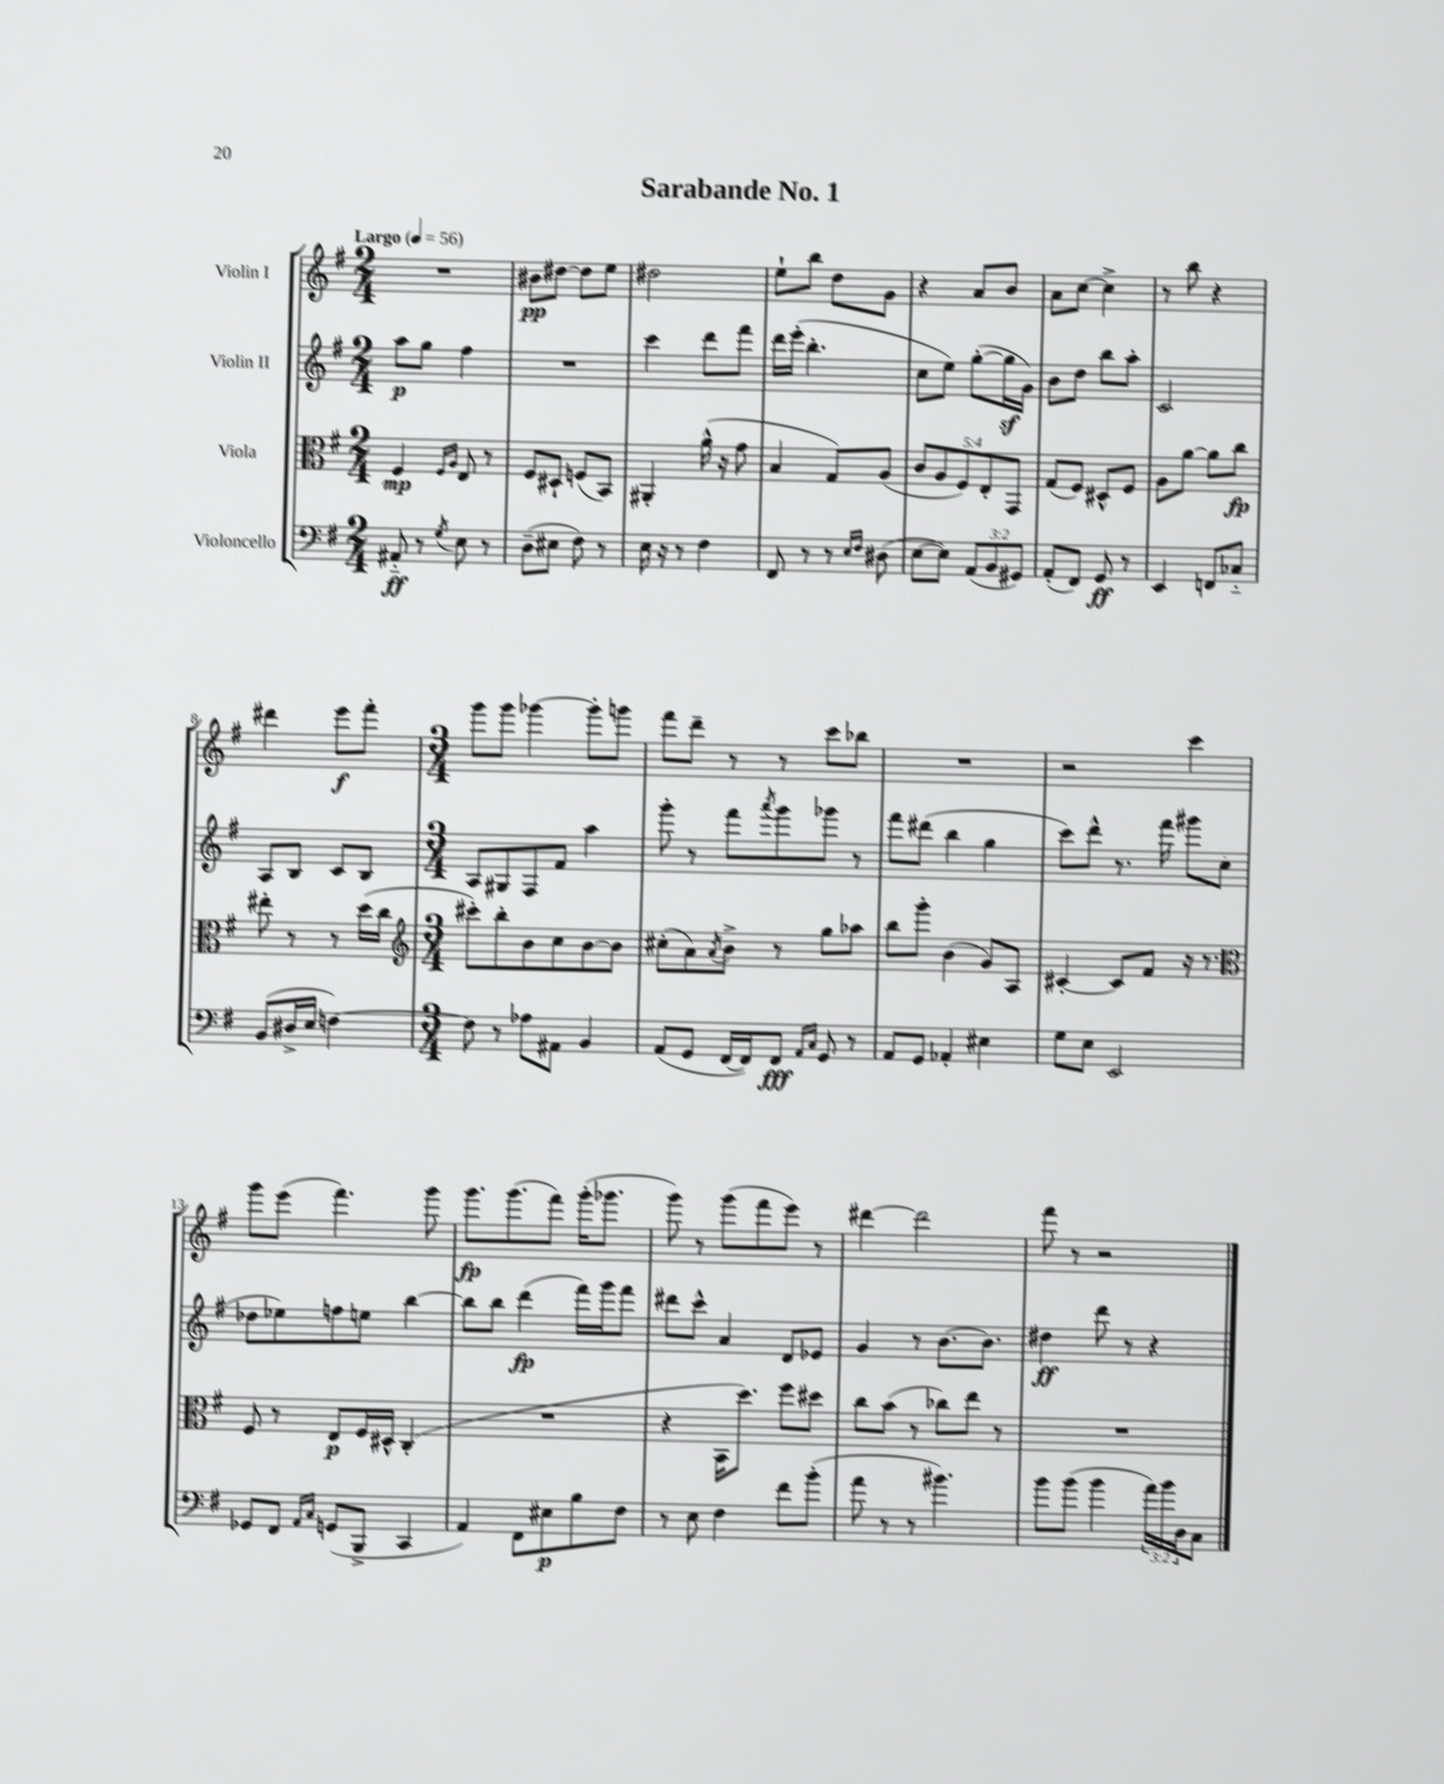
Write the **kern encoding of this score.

**kern	**dynam	**kern	**dynam	**kern	**dynam	**kern	**dynam
*part4	*part4	*part3	*part3	*part2	*part2	*part1	*part1
*staff4	*staff4	*staff3	*staff3	*staff2	*staff2	*staff1	*staff1
*I"Violoncello	*	*I"Viola	*	*I"Violin II	*	*I"Violin I	*
*clefF4	*	*clefC3	*	*clefG2	*	*clefG2	*
*k[f#]	*	*k[f#]	*	*k[f#]	*	*k[f#]	*
*M2/4	*	*M2/4	*	*M2/4	*	*M2/4	*
*MM56	*	*MM56	*	*MM56	*	*MM56	*
=1	=1	=1	=1	=1	=1	=1	=1
!	!	!	!	!	!	!LO:TX:a:B:t=Largo	!
8AA#X/	ff	4F#/	mp	8aa\L	p	2r	.
8r	.	.	.	8gg\J	.	.	.
.	.	16qqF#/LL	.	.	.	.	.
8qG/	.	16qqA/JJ	.	.	.	.	.
8E\	.	8E/	.	4ff#\	.	.	.
8r	.	8r	.	.	.	.	.
=2	=2	=2	=2	=2	=2	=2	=2
(8D~\L	.	8F#/L	.	2r	.	8b#X\L	pp
8E#X\J	.	8D#X`/J	.	.	.	[8dd#X\J	.
8F#\)	.	(8Fn/L	.	.	.	8dd#\L]	.
8r	.	8BB/J)	.	.	.	8ee\J	.
=3	=3	=3	=3	=3	=3	=3	=3
16E\	.	4AA#X'/	.	4ccc\	.	2dd#X\	.
16r	.	.	.	.	.	.	.
8r	.	.	.	.	.	.	.
4F#\	.	(16a^^\	.	8ddd\L	.	.	.
.	.	16r	.	.	.	.	.
.	.	8g\	.	8fff#\J	.	.	.
=4	=4	=4	=4	=4	=4	=4	=4
8FF#/	.	4B/	.	16ddd\LL	.	8ee`\L	.
.	.	.	.	(16eee'\JJ	.	.	.
8r	.	.	.	4.bb'\	.	8bb\J	.
8r	.	8G/L)	.	.	.	8dd\L	.
16qqE/LL	.	.	.	.	.	.	.
16qqF#/JJ	.	.	.	.	.	.	.
(8D#X\	.	(8A/J	.	.	.	8g\J	.
=5	=5	=5	=5	=5	=5	=5	=5
[8E\L	.	10c/L	.	8cc\L	.	4r	.
.	.	10A/	.	.	.	.	.
8E\J])	.	.	.	8ee\J)	.	.	.
.	.	10F#/)	.	.	.	.	.
(12AA/L	.	.	.	([8gg'\L	.	8a/L	.
.	.	10E'/	.	.	.	.	.
12BB/	.	.	.	.	.	.	.
.	.	.	.	16ggz\L]	.	8b/J	.
.	.	10GG/J	.	.	.	.	.
12GG#X/J)	.	.	.	.	.	.	.
.	.	.	.	16g\JJ)	.	.	.
=6	=6	=6	=6	=6	=6	=6	=6
(8AA'/L	.	(8G/L	.	8b\L	.	8a\L	.
8FF#/J)	.	8F#/J)	.	8dd\J	.	[8cc\J	.
8GG/	ff	8D#X^^/L	.	8bb\L	.	4cc^\]	.
8r	.	8F#/J	.	8aa'\J	.	.	.
=7	=7	=7	=7	=7	=7	=7	=7
4EE/	.	8A\L	.	2c/	.	8r	.
.	.	[8a\J	.	.	.	8bb\	.
8FFn/L	.	8a\L]	.	.	.	4r	.
8C-X/J	.	8cc\J	fp	.	.	.	.
!!LO:LB:g=z
=8	=8	=8	=8	=8	=8	=8	=8
(8BB/L	.	8ee#X'\	.	8A/L	.	4ddd#X\	.
16D#X^/L	.	8r	.	8B/J	.	.	.
16E/JJ	.	.	.	.	.	.	.
[4Fn\)	.	8r	.	8c/L	.	8eee\L	f
.	.	(16dd\LL	.	8B/J	.	8fff#'\J	.
.	.	16cc\JJ	.	.	.	.	.
=9	=9	=9	=9	=9	=9	=9	=9
*	*	*clefG2	*	*	*	*	*
*M3/4	*	*M3/4	*	*M3/4	*	*M3/4	*
8F\]	.	8ccc#X'\L)	.	8A/L	.	8ggg\L	.
8r	.	8bb'\	.	8G#X/	.	8ggg\J	.
8A-X\L	.	8b\	.	8F#/	.	[4ggg-X\	.
8AA#X\J	.	8cc\	.	8f#/J	.	.	.
4BB/	.	[8b\	.	4aa\	.	8ggg-'\L]	.
.	.	8b\J]	.	.	.	8gggn\J	.
=10	=10	=10	=10	=10	=10	=10	=10
(8AA/L	.	(8cc#X'\L	.	8ggg'\	.	8fff#\L	.
8GG/J	.	8a\)	.	8r	.	8ddd~\J	.
.	.	8qa/	.	.	.	.	.
[16FF#/LL	.	8b^\J	.	8fff#\L	.	8r	.
16FF#/J])	.	.	.	.	.	.	.
.	.	.	.	8qaaa/	.	.	.
8FF#/J	fff	8r	.	8ggg\	.	8r	.
16qqAA/LL	.	.	.	.	.	.	.
16qqC/JJ	.	.	.	.	.	.	.
8GG/	.	8gg\L	.	8ggg-X\J	.	8ccc\L	.
8r	.	8aa-X\J	.	8r	.	8bb-X\J	.
=11	=11	=11	=11	=11	=11	=11	=11
8AA/L	.	8bb\L	.	8fff#\L	.	2.r	.
8GG/J	.	8ggg'\J	.	(8ddd#X\J	.	.	.
4AA-X'/	.	(4b\	.	4bb\	.	.	.
4E#X\	.	8g/L)	.	4gg\	.	.	.
.	.	8A/J	.	.	.	.	.
=12	=12	=12	=12	=12	=12	=12	=12
8G\L	.	[4c#X'/	.	8ccc\L)	.	2r	.
8E\J	.	.	.	8ddd^^\J	.	.	.
2EE/	.	8c#/L]	.	8.r	.	.	.
.	.	8f#/J	.	.	.	.	.
.	.	.	.	16fff#\	.	.	.
.	.	16r	.	8ggg#X\L	.	4ccc\	.
.	.	8.r	.	.	.	.	.
.	.	.	.	(8cc\J	.	.	.
!!LO:LB:g=z
=13	=13	=13	=13	=13	=13	=13	=13
*	*	*clefC3	*	*	*	*	*
8GG-X/L	.	8F#/	.	8dd-X\L	.	8ggg\L	.
8FF#/J	.	8r	.	8ee-X\)	.	(8eee\J	.
16qqAA/LL	.	.	.	.	.	.	.
16qqC/JJ	.	.	.	.	.	.	.
(8GGn/L	.	8E/L	p	8ffn\	.	4.fff#\)	.
8BBB^/J	.	16F#/L	.	8een\J	.	.	.
.	.	16D#X^^/JJ	.	.	.	.	.
4CC/	.	(4C'/	.	[4bb\	.	.	.
.	.	.	.	.	.	8ggg\	.
=14	=14	=14	=14	=14	=14	=14	=14
4AA/)	.	2.r	.	8bb\L]	.	8.ggg\L	fp
.	.	.	.	8bb\J	.	.	.
.	.	.	.	.	.	(8.ggg\	.
8FF#\L	.	.	.	(4ddd\	fp	.	.
8E#X\	p	.	.	.	.	8fff#\J)	.
8B\	.	.	.	16fff#\LL)	.	(16ggg'\KL	.
.	.	.	.	16ggg\J	.	8.ggg-X\J	.
8F#\J	.	.	.	8fff#\J	.	.	.
=15	=15	=15	=15	=15	=15	=15	=15
8r	.	4r	.	8ddd#X\L	.	8ggg\)	.
8E\	.	.	.	8ccc^^\J	.	8r	.
4F#\	.	16BB\KL	.	4a/	.	(8ggg\L	.
.	.	8.dd\J)	.	.	.	.	.
.	.	.	.	.	.	8fff#\	.
8f#\L	.	8ff#\L	.	8d/L	.	8eee\J)	.
(8b'\J	.	8dd#X\J	.	8e-X/J	.	8r	.
=16	=16	=16	=16	=16	=16	=16	=16
8a\	.	8cc\L	.	4g/	.	[4ddd#X\	.
8r	.	(8b\J	.	.	.	.	.
8r	.	8r	.	8r	.	2ddd#\]	.
4.b#X\)	.	8cc-X\L)	.	[8.b\L	.	.	.
.	.	8ee\J	.	.	.	.	.
.	.	.	.	8.b\J]	.	.	.
.	.	8r	.	.	.	.	.
=17	=17	=17	=17	=17	=17	=17	=17
8b\L	.	2.r	.	4dd#X\	ff	8fff#\	.
(8b\J	.	.	.	.	.	8r	.
4b\	.	.	.	8ddd\	.	2r	.
.	.	.	.	8r	.	.	.
24a\LL)	.	.	.	4r	.	.	.
24b\	.	.	.	.	.	.	.
24D\J	.	.	.	.	.	.	.
8C\J	.	.	.	.	.	.	.
==	==	==	==	==	==	==	==
*-	*-	*-	*-	*-	*-	*-	*-
